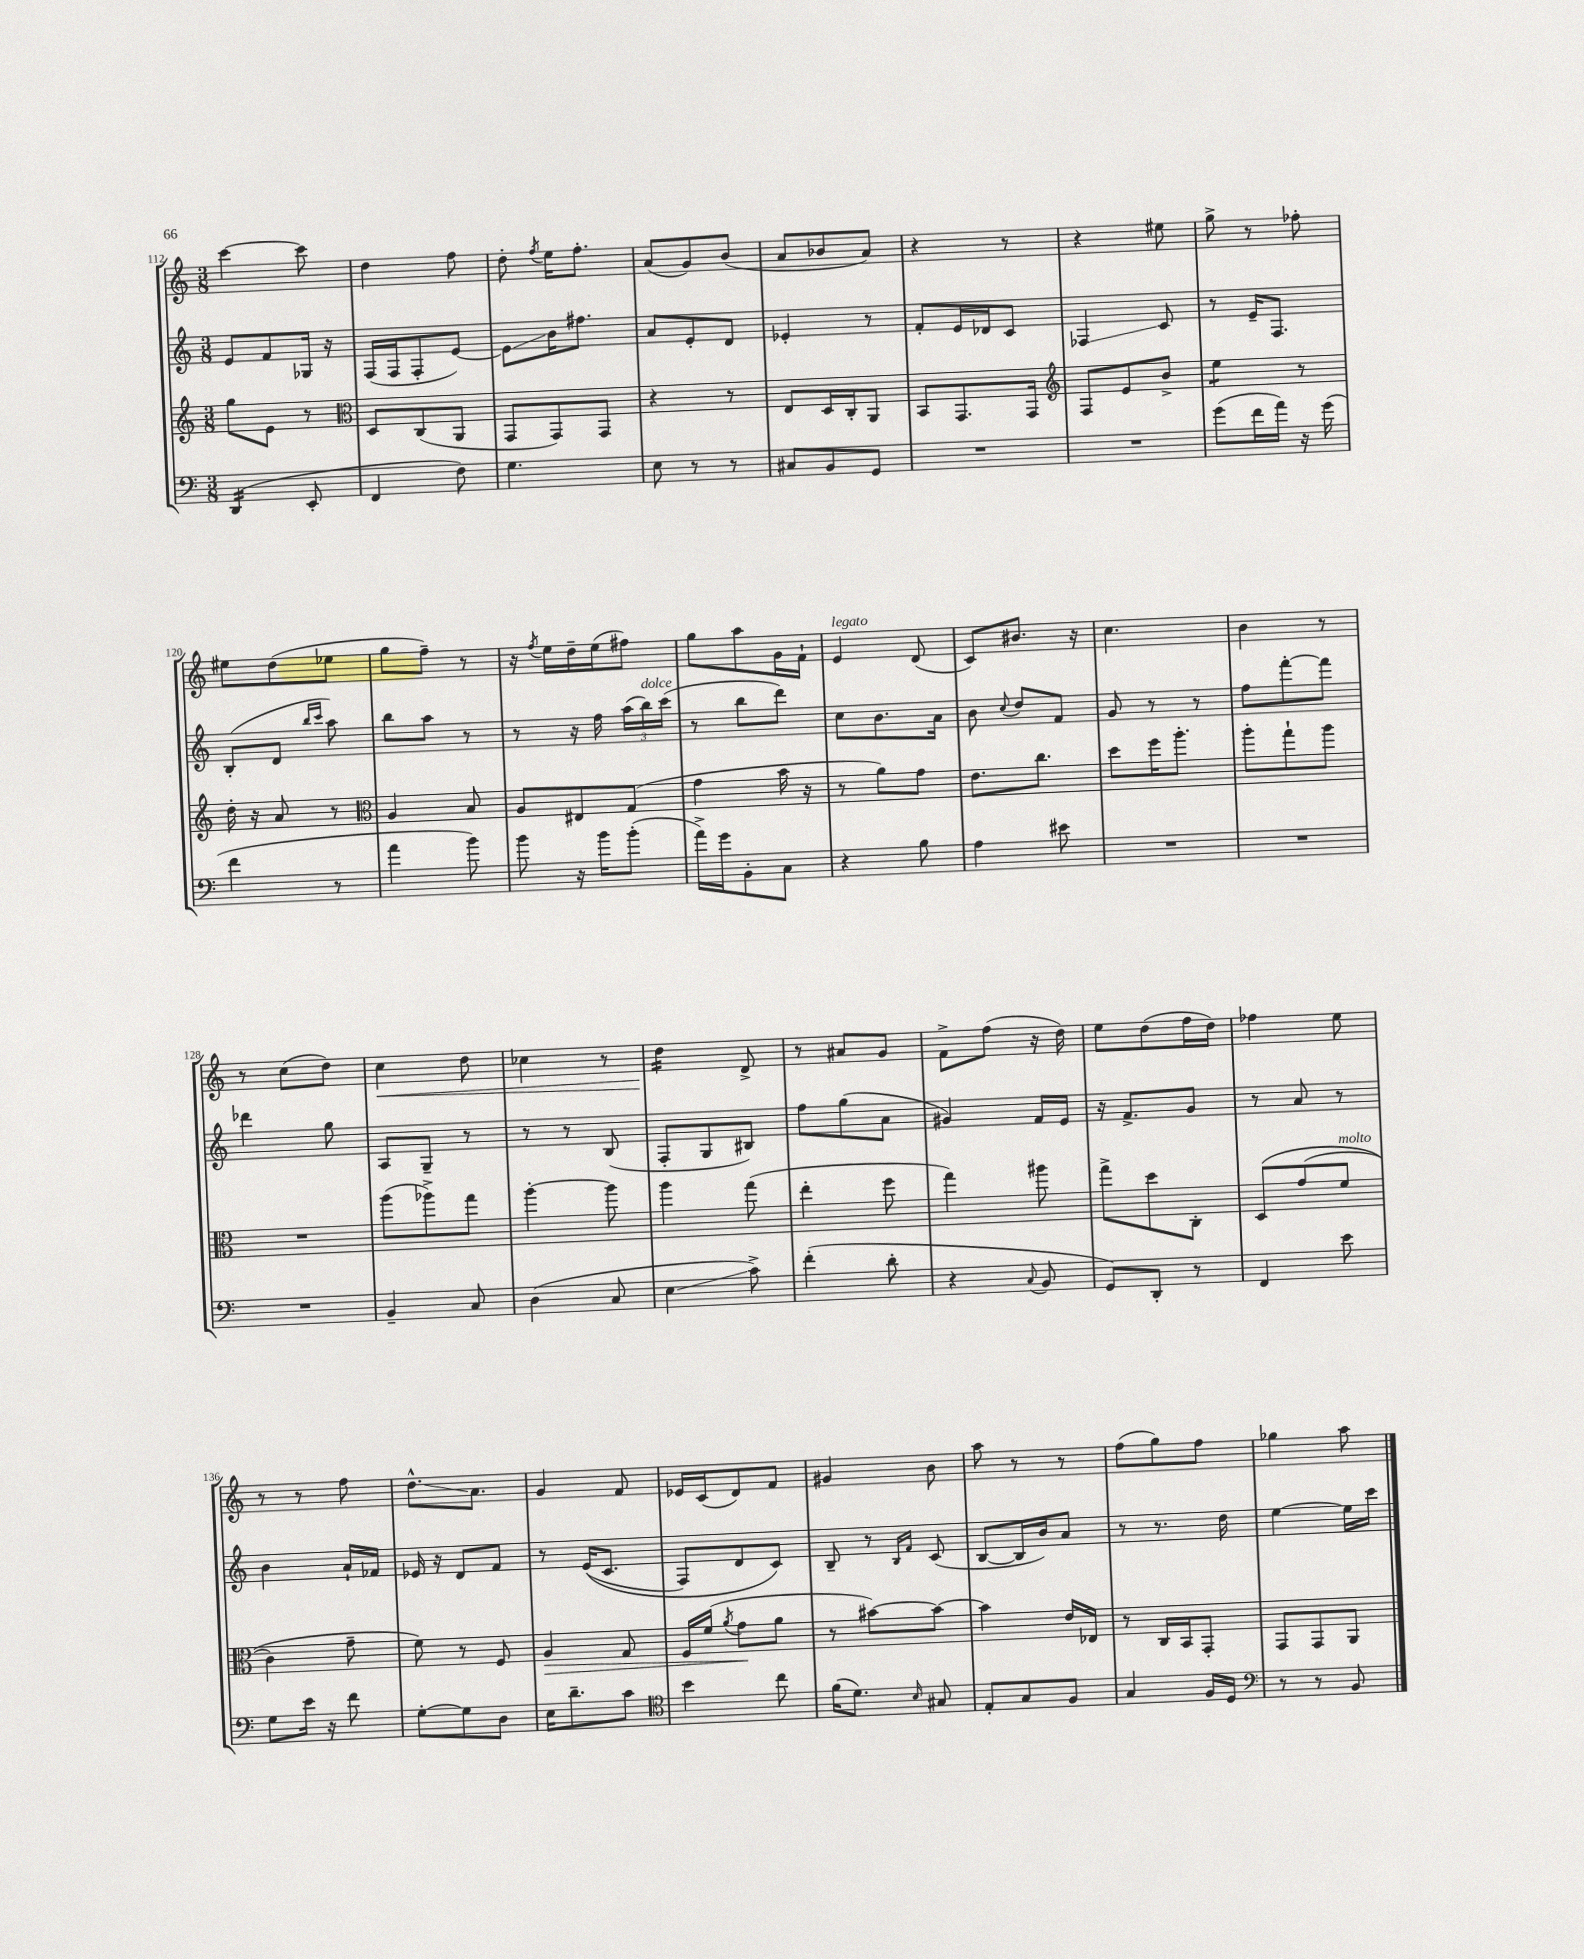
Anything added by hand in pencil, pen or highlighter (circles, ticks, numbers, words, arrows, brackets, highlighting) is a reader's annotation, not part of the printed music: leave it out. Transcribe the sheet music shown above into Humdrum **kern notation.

**kern	**kern	**kern	**kern
*staff4	*staff3	*staff2	*staff1
*clefF4	*clefG2	*clefG2	*clefG2
*k[]	*k[]	*k[]	*k[]
*M3/8	*M3/8	*M3/8	*M3/8
(4DD	8gg	8e	[4ccc
.	8e	8f	.
8EE'	8r	16G-	8ccc]
.	.	16r	.
=	=	=	=
*	*clefC3	*	*
4FF	8D	(16F	4dd
.	.	16F	.
.	(8C	8F'	.
8F)	8AA	[8e)	8ff
=	=	=	=
4.G	8GG	8e]	8dd'
.	.	.	8qff
.	8GG)	16b	16ee
.	.	8.ff#	8.ff'
.	8GG	.	.
=	=	=	=
8E	4r	8a	(8a
8r	.	8e'	8g)
8r	8r	8d	(8b
=	=	=	=
8C#	8E	4e-'	8a
8BB	16D	.	8b-
.	16C'	.	.
8GG	8AA	8r	8a)
=	=	=	=
4.r	8BB	8f'	4r
.	8.GG	16e	.
.	.	16d-	.
.	.	8c	8r
.	16GG	.	.
=	=	=	=
*	*clefG2	*	*
4.r	8F	4F-	4r
.	8e	.	.
.	8b^	8c	8ee#
=	=	=	=
(8g	4ee	8r	8gg^
16f	.	16e~	8r
16a)	.	8.F	.
16r	8r	.	8ff-'
(16g	.	.	.
=	=	=	=
4f	16dd'	(8B'	8ee#
.	16r	.	.
.	8a	8d	(8dd
.	.	16qqbb	.
.	.	16qqccc	.
8r	8r	8aa)	8ee-
=	=	=	=
*	*clefC3	*	*
4a	4A	8bb	8gg
.	.	8aa	8ff~)
8b)	8B	8r	8r
=	=	=	=
8b	8A	8r	16r
.	.	.	8qff
.	.	.	16ee
16r	8E#	16r	16dd~
16b	.	16ff	(16ee
(8b'	(8G	(24aa	8ff#)
.	.	24bb)	.
.	.	(24ccc	.
=	=	=	=
16a^)	4g	8r	8gg
16g	.	.	.
8BB'	.	8bb	8aa
8C	16b	8ddd)	16g
.	16r	.	16f`
=	=	=	=
4r	8r	8cc	4e
.	8a)	8.b	.
8B	8g	.	(8d
.	.	16a	.
=	=	=	=
4A	8.e	8b	8c)
.	.	8qqcc	.
.	.	8dd	8.b#
.	8.cc	.	.
8e#	.	8f	.
.	.	.	16r
=	=	=	=
4.r	8dd	8g	4.cc
.	16ff	8r	.
.	8.aa'	.	.
.	.	8r	.
=	=	=	=
4.r	8aa'	8ff	4b
.	8gg`	[8fff'	.
.	8aa	8fff]	8r
=	=	=	=
4.r	4.r	4ddd-	8r
.	.	.	(8cc
.	.	8gg	8dd)
=	=	=	=
4BB~	(8aa	8A	4cc
.	8aa-^)	8G~	.
8C	8gg	8r	8dd
=	=	=	=
(4D	[4aa'	8r	4cc-
.	.	8r	.
8C	8aa]	(8B	8r
=	=	=	=
4E	4aa	8F'	4dd
.	.	8G	.
8c^)	(8gg	8B#)	8d^
=	=	=	=
(4f'	4ee'	8ff	8r
.	.	(8gg	8a#
8d'	8ff	8a	8g
=	=	=	=
4r	4gg)	4g#)	8f^
.	.	.	(8ff
8qqC	.	.	.
8BB	8aa#	16f	16r
.	.	16e	16dd)
=	=	=	=
8GG)	8gg^	16r	8ee
.	.	8.f^	.
8DD'	8dd	.	(8dd
8r	8C'	8g	16ff
.	.	.	16dd)
=	=	=	=
4FF	&(8D	8r	4ff-
.	(8g	8a	.
8e	8f	8r	8ee
=	=	=	=
8G	4c)	4b	8r
16e	.	.	8r
16r	.	.	.
8f	8g~	16a`	8ff
.	.	16f-	.
=	=	=	=
[8G'	8f&)	16e-	8.dd^^
.	.	16r	.
8G]	8r	8d	.
.	.	.	8.a
8D	8F	8f	.
=	=	=	=
16E	4A	8r	4g
8.d~	.	.	.
.	.	&((16e	.
.	.	8.c	.
8c	8G	.	8f
=	=	=	=
*clefC4	*	*	*
4b	16F	8F)	16e-
.	(16f	.	(16c
.	8qa	.	.
.	8g	8d	8d)
8cc	8a	8c&)	8f
=	=	=	=
(16f	8r	8B~	4g#
8.d)	.	.	.
.	[8b#)	8r	.
.	.	16qqB	.
16qqB	.	16qqf	.
8G#	8b#_	(8c	8b
=	=	=	=
8E'	4b#]	[8B	8aa
8G	.	16B]	8r
.	.	16b)	.
8F	16e	8a	8r
.	16E-	.	.
=	=	=	=
4G	8r	8r	(8ff
.	16C	8.r	8gg)
.	16BB	.	.
16F	8GG'	.	8ff
16D	.	16dd	.
=	=	=	=
*clefF4	*	*	*
8r	8GG	[4ee	4gg-
8r	8GG	.	.
8BB	8AA	16ee]	8aa
.	.	16ccc	.
==	==	==	==
*-	*-	*-	*-
